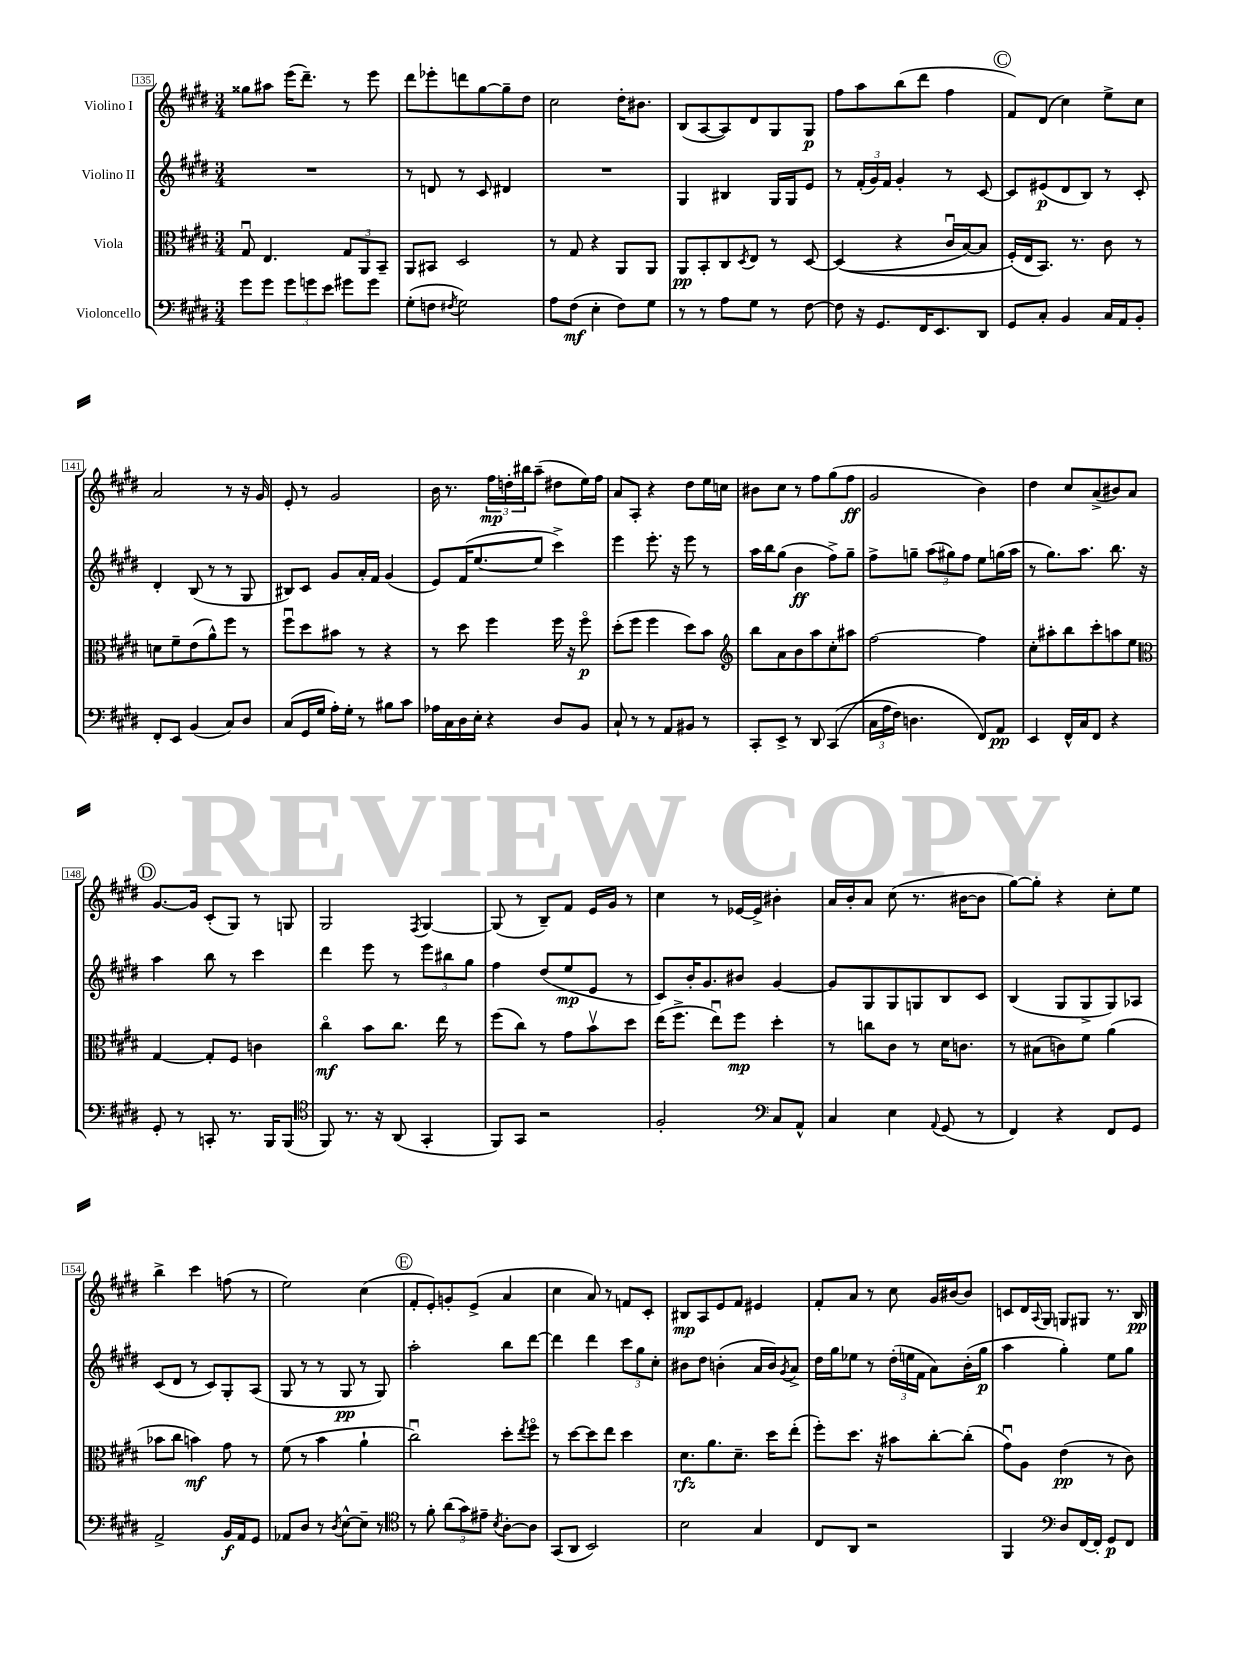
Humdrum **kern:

**kern	**kern	**kern	**kern
*staff4	*staff3	*staff2	*staff1
*clefF4	*clefC3	*clefG2	*clefG2
*k[f#c#g#d#]	*k[f#c#g#d#]	*k[f#c#g#d#]	*k[f#c#g#d#]
*M3/4	*M3/4	*M3/4	*M3/4
8g#	8G#u	2.r	8gg##
8g#	4.E	.	8aa#
12g#	.	.	(16eee
.	.	.	8.ddd#~)
12g	.	.	.
12e	.	.	.
8g#	12G#	.	8r
.	12AA	.	.
8g#	.	.	8eee
.	12BB~	.	.
=	=	=	=
(8G#'	8AA	8r	8ddd#
8F	8BB#	8d	8eee-'
8qF#	.	.	.
2G#)	2D#	8r	8ddd
.	.	8c#	[8gg#
.	.	4d#	8gg#~]
.	.	.	8dd#
=	=	=	=
8A	8r	2.r	2cc#
(8F#	8G#	.	.
4E'	4r	.	.
8F#)	8AA	.	16dd#'
.	.	.	8.b#
8G#	8AA	.	.
=	=	=	=
8r	8AA	4G#	(8B
8r	8BB'	.	[8A
8A	8C#	4B#	8A])
.	8qD#	.	.
8G#	8E	.	8d#
8r	8r	16G#	8G#
.	.	16G#	.
[8F#	[8D#	8e	8G#
=	=	=	=
8F#]	&((4D#]	8r	8ff#
16r	.	(24f#'	8aa
.	.	24g#)	.
8.GG#	.	.	.
.	.	24f#	.
.	4r	4g#'	(8bb
16FF#	.	.	8ddd#
8.EE	.	.	.
.	16c#u	8r	4ff#
.	[16B)	.	.
8DD#	8B]	[8c#	.
=	=	=	=
8GG#	(16F#'&)	8c#]	8f#)
.	16E	.	.
8C#'	8.BB)	(8e#	(8d#
4BB	.	8d#	4cc#)
.	8.r	.	.
.	.	8B)	.
16C#	8c#	8r	8ee^
16AA	.	.	.
8BB'	8r	8c#'	8cc#
=	=	=	=
8FF#'	8d	4d#'	2a
8EE	8f#~	.	.
(4BB	(8e	(8B	.
.	8a^^)	8r	.
8C#)	8ff#	8r	8r
8D#	8r	8G#	16r
.	.	.	16g#
=	=	=	=
(8C#	8ff#u	8B#)	8e'
16GG#	8dd#	8c#	8r
16G#	.	.	.
16A')	8b#	8g#	2g#
16G#'	.	.	.
8r	8r	16a'	.
.	.	16f#	.
8B#	4r	(4g#	.
8c#	.	.	.
=	=	=	=
16A-	8r	8e)	16b
16C#	.	.	8.r
16D#	8dd#	(16f#	.
16E'	.	[8.ee	.
4r	4ff#	.	24ff#
.	.	.	24dd'
.	.	.	24bb#
.	.	8ee]	(8aa~
8D#	16ff#	4ccc#^)	8dd#
.	16r	.	.
8BB	8ff#o	.	16ee)
.	.	.	16ff#
=	=	=	=
8C#`	(8dd#'	4eee	8a
8r	8ff#	.	8A'
8r	4ff#	8.eee'	4r
8AA	.	.	.
.	.	16r	.
8BB#	8dd#)	8eee	8dd#
8r	8b	8r	16ee
.	.	.	16cc
=	=	=	=
*	*clefG2	*	*
8CC#'	8bb	16aa	8b#
.	.	16bb	.
8EE^	8a	(8gg#	8cc#
8r	8b	4b	8r
8DD#	8aa	.	8ff#
&((4CC#	8cc#'	8ff#^)	(8gg#
.	8aa#	8gg#~	8ff#
=	=	=	=
24C#	[2ff#	8ff#^	2g#
24A	.	.	.
24F#)	.	.	.
4.D	.	8gg~	.
.	.	(12aa	.
.	.	12gg#)	.
.	.	12ff#	.
8FF#&)	4ff#]	8ee	4b)
8AA	.	(16gg	.
.	.	16aa	.
=	=	=	=
4EE	8cc#'	8r	4dd#
.	8aa#'	8.gg#)	.
16FF#^^	8bb	.	8cc#
16C#	.	8.aa	.
8FF#	8ccc#'	.	(8a^
4r	8aa	8.bb	8b#)
.	8ee	.	8a
.	.	16r	.
=	=	=	=
*	*clefC3	*	*
8GG#'	[4G#	4aa	[8.g#
8r	.	.	.
.	.	.	16g#]
8CC'	8G#']	8bb	(8c#'
8.r	8F#	8r	8G#)
.	4c	4ccc#	8r
16BBB	.	.	.
(8BBB	.	.	8G
=	=	=	=
*clefC4	*	*	*
8FF#)	4cc#o	4ddd#	2G#
8.r	.	.	.
.	8b	8eee	.
16r	.	.	.
(8AA	8.cc#	8r	.
.	.	.	8qF#
4GG#'	.	12eee	[4G#
.	16ee	.	.
.	.	12bb#	.
.	8r	.	.
.	.	12gg#	.
=	=	=	=
8FF#)	(8ff#	4ff#	(8G#]
8GG#	8cc#)	.	8r
2r	8r	(8dd#	8B~)
.	8g#	8ee	8f#
.	8bv	8e	16e
.	.	.	16g#
.	8dd#	8r	8r
=	=	=	=
2F#'	(16ee	8c#)	4cc#
.	8.ff#^	.	.
.	.	16b'	.
.	.	8.g#	.
.	8eeu)	.	8r
.	8ff#	8b#	[16e-
.	.	.	16e-^]
*clefF4	*	*	*
8C#	4dd#'	[4g#	4b#'
8AA^^	.	.	.
=	=	=	=
4C#	8r	8g#]	16a
.	.	.	16b'
.	8cc	8G#	8a
4E	8c#	8G#	(8cc#
.	8r	8G	8.r
8qqAA	.	.	.
(8GG#	16d#	8B	.
.	8.c	.	[16b#
8r	.	8c#	8b#]
=	=	=	=
4FF#)	8r	(4B	[8gg#)
.	(8B#	.	8gg#']
4r	8c)	8G#	4r
.	8f#	8G#^	.
8FF#	(4a	8G#)	8cc#'
8GG#	.	8A-	8ee
=	=	=	=
2AA^	8b-	(8c#	4bb^
.	8cc#	8d#	.
.	4b)	8r	4ccc#
.	.	8c#)	.
16BB	8g#	8G#'	(8ff
16AA	.	.	.
8GG#	8r	(8A	8r
=	=	=	=
8AA-	(8f#	8G#	2ee)
8D#	8r	8r	.
8r	4b	8r	.
8qD#	.	.	.
[8E^^	.	8G#	.
8E~]	4a`	8r	(4cc#
8r	.	8G#)	.
=	=	=	=
*clefC4	*	*	*
8r	2cc#u)	2aa'	8f#'
8f#'	.	.	8e')
(12a	.	.	8g'
12g#)	.	.	.
.	.	.	(8e^
12e#~	.	.	.
8qB	.	.	.
[8A'	8dd#'	8bb	4a
.	8qee	.	.
8A]	8ff#o	[8ddd#	.
=	=	=	=
(8GG#	8r	4ddd#]	4cc#
8AA	[8dd#	.	.
2BB)	8dd#]	4ddd#	8a)
.	8ee	.	8r
.	4dd#	12ccc#	8f
.	.	12gg#	.
.	.	.	8c#'
.	.	12cc#'	.
=	=	=	=
2B	8.d#	8b#	8B#
.	.	8dd#	8A
.	8.a	.	.
.	.	(4b'	8e
.	8.d#~	.	8f#
4G#	.	16a	4e#
.	16dd#	16b)	.
.	.	8qg#	.
.	(8ee'	8a^	.
=	=	=	=
8C#	8ff#')	16dd#	8f#'
.	.	16gg#	.
8AA	8.dd#	8ee-	8a
2r	.	8r	8r
.	16r	.	.
.	8b#	(24dd#'	8cc#
.	.	24ee	.
.	.	24f#	.
.	[8cc#'	8a)	16g#
.	.	.	[16b#
.	(8cc#']	(16b'	8b#]
.	.	16gg#	.
=	=	=	=
4FF#	8g#u)	4aa	8c
.	8A	.	16d#
.	.	.	8qqA
.	.	.	16G#
*clefF4	*	*	*
8D#	(4e	4gg#')	8G
[16FF#	.	.	8G#
16FF#']	.	.	.
8GG#	8r	8ee	8.r
8FF#	8c#)	8gg#	.
.	.	.	16B
==	==	==	==
*-	*-	*-	*-
